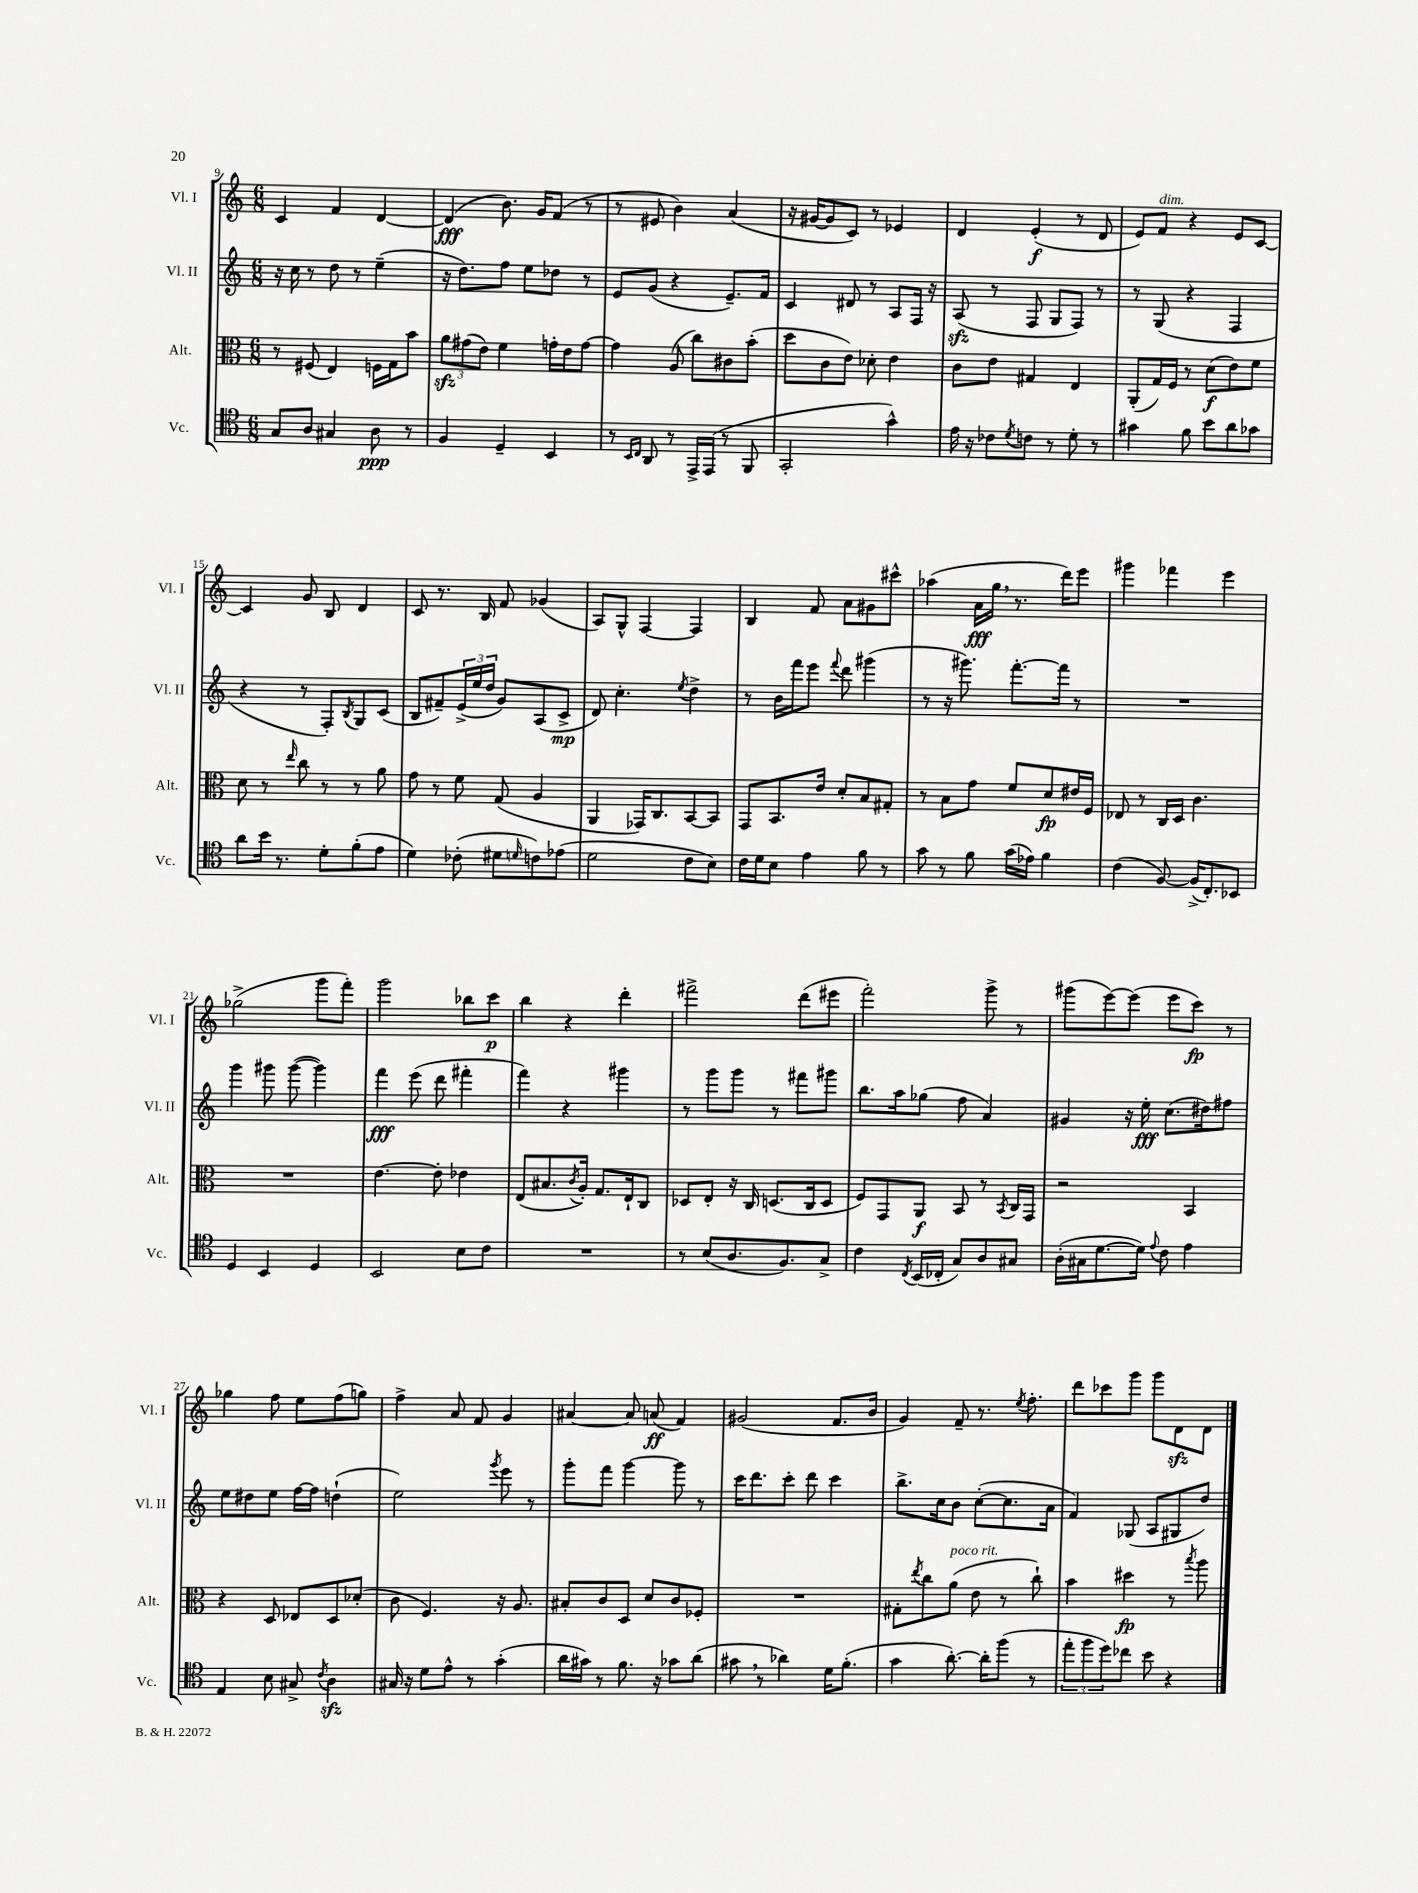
<<
\new StaffGroup <<
\new Staff = "s0" \with { instrumentName = "Vl. I" shortInstrumentName = "Vl. I" } {
    \clef treble \key c \major \numericTimeSignature \time 6/8
    c'4 f'4 d'4~ |
    d'4\fff( b'8.) g'16 f'8( r8 |
    r8 eis'8 b'4) a'4( |
    r16 gis'16~ gis'8 c'8) r8 ees'4 |
    d'4 e'4-.\f( r8 d'8 |
    e'8) f'8^\markup { \italic "dim." } r4 e'8 c'8~ |
    c'4 g'8 b8 d'4 |
    c'8 r8. b16 f'8 ges'4( |
    a8) g8-^ f4~ f4 |
    b4 f'8 a'8 gis'8 cis'''8-^ |
    aes''4( a'16\fff g''16 \breathe r8. d'''16) e'''8 |
    gis'''4 fes'''4 e'''4 |
    ges''2->( g'''8 f'''8-.) |
    g'''2 bes''8 c'''8\p |
    b''4 r4 d'''4-. |
    fis'''2-> d'''8( eis'''8 |
    f'''2-.) g'''8-> r8 |
    gis'''8( e'''8~) e'''8( e'''8 c'''8\fp) r8 |
    ges''4 f''8 e''8 f''8( g''8) |
    f''4-> a'8 f'8 g'4 |
    ais'4~ ais'8 a'8\ff( f'4) |
    gis'2( f'8. b'16 |
    g'4) f'8-- r8. \acciaccatura { e''8 } f''8.-. |
    d'''8 ces'''8 g'''8 g'''8 d'8\sfz d'8 \bar "|." |
}
\new Staff = "s1" \with { instrumentName = "Vl. II" shortInstrumentName = "Vl. II" } {
    \clef treble \key c \major \numericTimeSignature \time 6/8
    r16 c''16 r8 d''8 r8 e''4--( |
    r16 d''8.) f''8 e''8 des''8 r8 |
    e'8 g'8( r4 e'8.--) f'16 |
    c'4 dis'8 r8 a8 f16 r16 |
    a8\sfz( r8 f8 g8 f8) r8 |
    r8 g8( r4 f4 |
    r4 r8 f8-.) \acciaccatura { b8 } g8 c'8( |
    b8 fis'8--) \tuplet 3/2 { e'16->( e''16 d''16 } g'8) a8( c'8->\mp |
    d'8) c''4.-. \acciaccatura { e''8 } d''4-> |
    r8 b'16 f'''16 e'''8 \appoggiatura { f'''8 } d'''8 gis'''4( |
    r8 r16 gis'''8.) f'''8.~-. f'''16 r8 |
    R2. |
    g'''4 gis'''8 gis'''8~( gis'''4) |
    f'''4\fff e'''8( d'''8 fis'''4-. |
    f'''4) r4 gis'''4 |
    r8 g'''8 g'''8 r8 fis'''8 gis'''8 |
    b''8. a''16 ges''8( f''8 a'4) |
    gis'4 r16 e''16-.\fff c''8.( dis''16) fis''8 |
    e''8 dis''8 e''8 f''16~ f''16 d''4-!( |
    e''2) \acciaccatura { g'''8 } e'''8 r8 |
    g'''8-. f'''8 g'''4~ g'''8 r8 |
    c'''16 d'''8. c'''8-. d'''8 c'''4 |
    b''8.-> c''16 b'8 c''8~-.( c''8. a'16 |
    f'4) ges8( a8 gis8 d''8) \bar "|." |
}
\new Staff = "s2" \with { instrumentName = "Alt." shortInstrumentName = "Alt." } {
    \clef alto \key c \major \numericTimeSignature \time 6/8
    r8 fis8( e4) f16 g16 b'8 |
    \tuplet 3/2 { a'8\sfz gis'8( e'8) } f'4 g'16-. e'16 g'8~ |
    g'4 a8( c''8) cis'8 b'8-.( |
    d''8 c'8 e'8) des'8-. e'4 |
    c'8 e'8 gis4 e4 |
    a,8-.( g16) f16 r8 d'8\f( e'8) f'8 |
    d'8 r8 \grace { e''16 } c''8 r8 r8 a'8 |
    g'8 r8 f'8 g8( a4 |
    a,4 ges,16) c8. b,8~ b,8 |
    g,8 b,8. e'16 d'8-. b8 gis8-. |
    r8 b8 g'8 f'8 d'8\fp eis'16 f16 |
    ees8 r8 c16 d16 c'4. |
    R2. |
    e'4.~ e'8-. ees'4 |
    e8( bis8. \acciaccatura { c'8 } a16-.) g8. e16-! c8 |
    des8 e8-. r16 c16 d8.( c16 d8 |
    f8) g,8 a,8\f b,8 r8 \acciaccatura { b,8 } c16 g,16 |
    r2 b,4 |
    r4 d8 ees8 d8 des'8-.( |
    c'8 f4.) r16 a8. |
    bis8-. c'8 d8 d'8 c'8 fes8-. |
    R2. |
    gis8-. \acciaccatura { e''8 } c''8 a'8^\markup { \italic "poco rit." }( e'8 r8 c''8-!) |
    b'4 dis''4\fp r8 \acciaccatura { b''8 } a''8 \bar "|." |
}
\new Staff = "s3" \with { instrumentName = "Vc." shortInstrumentName = "Vc." } {
    \clef tenor \key c \major \numericTimeSignature \time 6/8
    g8 a8 gis4 a8\ppp r8 |
    f4 d4-- b,4 |
    r8 \grace { b,16 c16 } a,8 r8 e,16-> e,16( r8 f,8 |
    g,2-. g'4-^) |
    e'16 r16 ces'8 \acciaccatura { d'8 } c'8 r8 d'8-. r8 |
    gis'4 f'8 b'8 a'8 ges'8 |
    a'8 b'16 r8. d'8-. f'8-.( e'8 |
    d'4) ces'8-.( dis'8 \grace { d'16 } c'8) ees'8( |
    d'2 c'8 b8) |
    c'16 d'16 b8 e'4 f'8 r8 |
    g'8 r8 f'8 g'16( ees'16) f'4 |
    c'4( f8~) f16->( c8.-.) bes,8 |
    d4 b,4 d4 |
    b,2 b8 c'8 |
    R2. |
    r8 b8( a8. f8.) g8-> |
    c'4 \acciaccatura { c8 } b,16( ces16-. g8) a8 gis8 |
    a16-.( gis16 d'8.~ d'16) \appoggiatura { e'8 } c'8 e'4 |
    e4 b8 gis8-> \acciaccatura { c'8 } a4\sfz |
    gis16 r16 d'8 e'8-^ r8 g'4-.( |
    a'16 gis'16) r8 f'8. r16 ges'8 a'8( |
    gis'8 \breathe r8 aes'4) d'16 f'8.-.( |
    g'4 a'8.~-.) a'16-. f''8( r8 |
    \tuplet 3/2 { e''8-. f''8 d''8) } ces''8 b'8 r4 \bar "|." |
}
>>
>>
\layout { \context { \Score currentBarNumber = #9 } }
